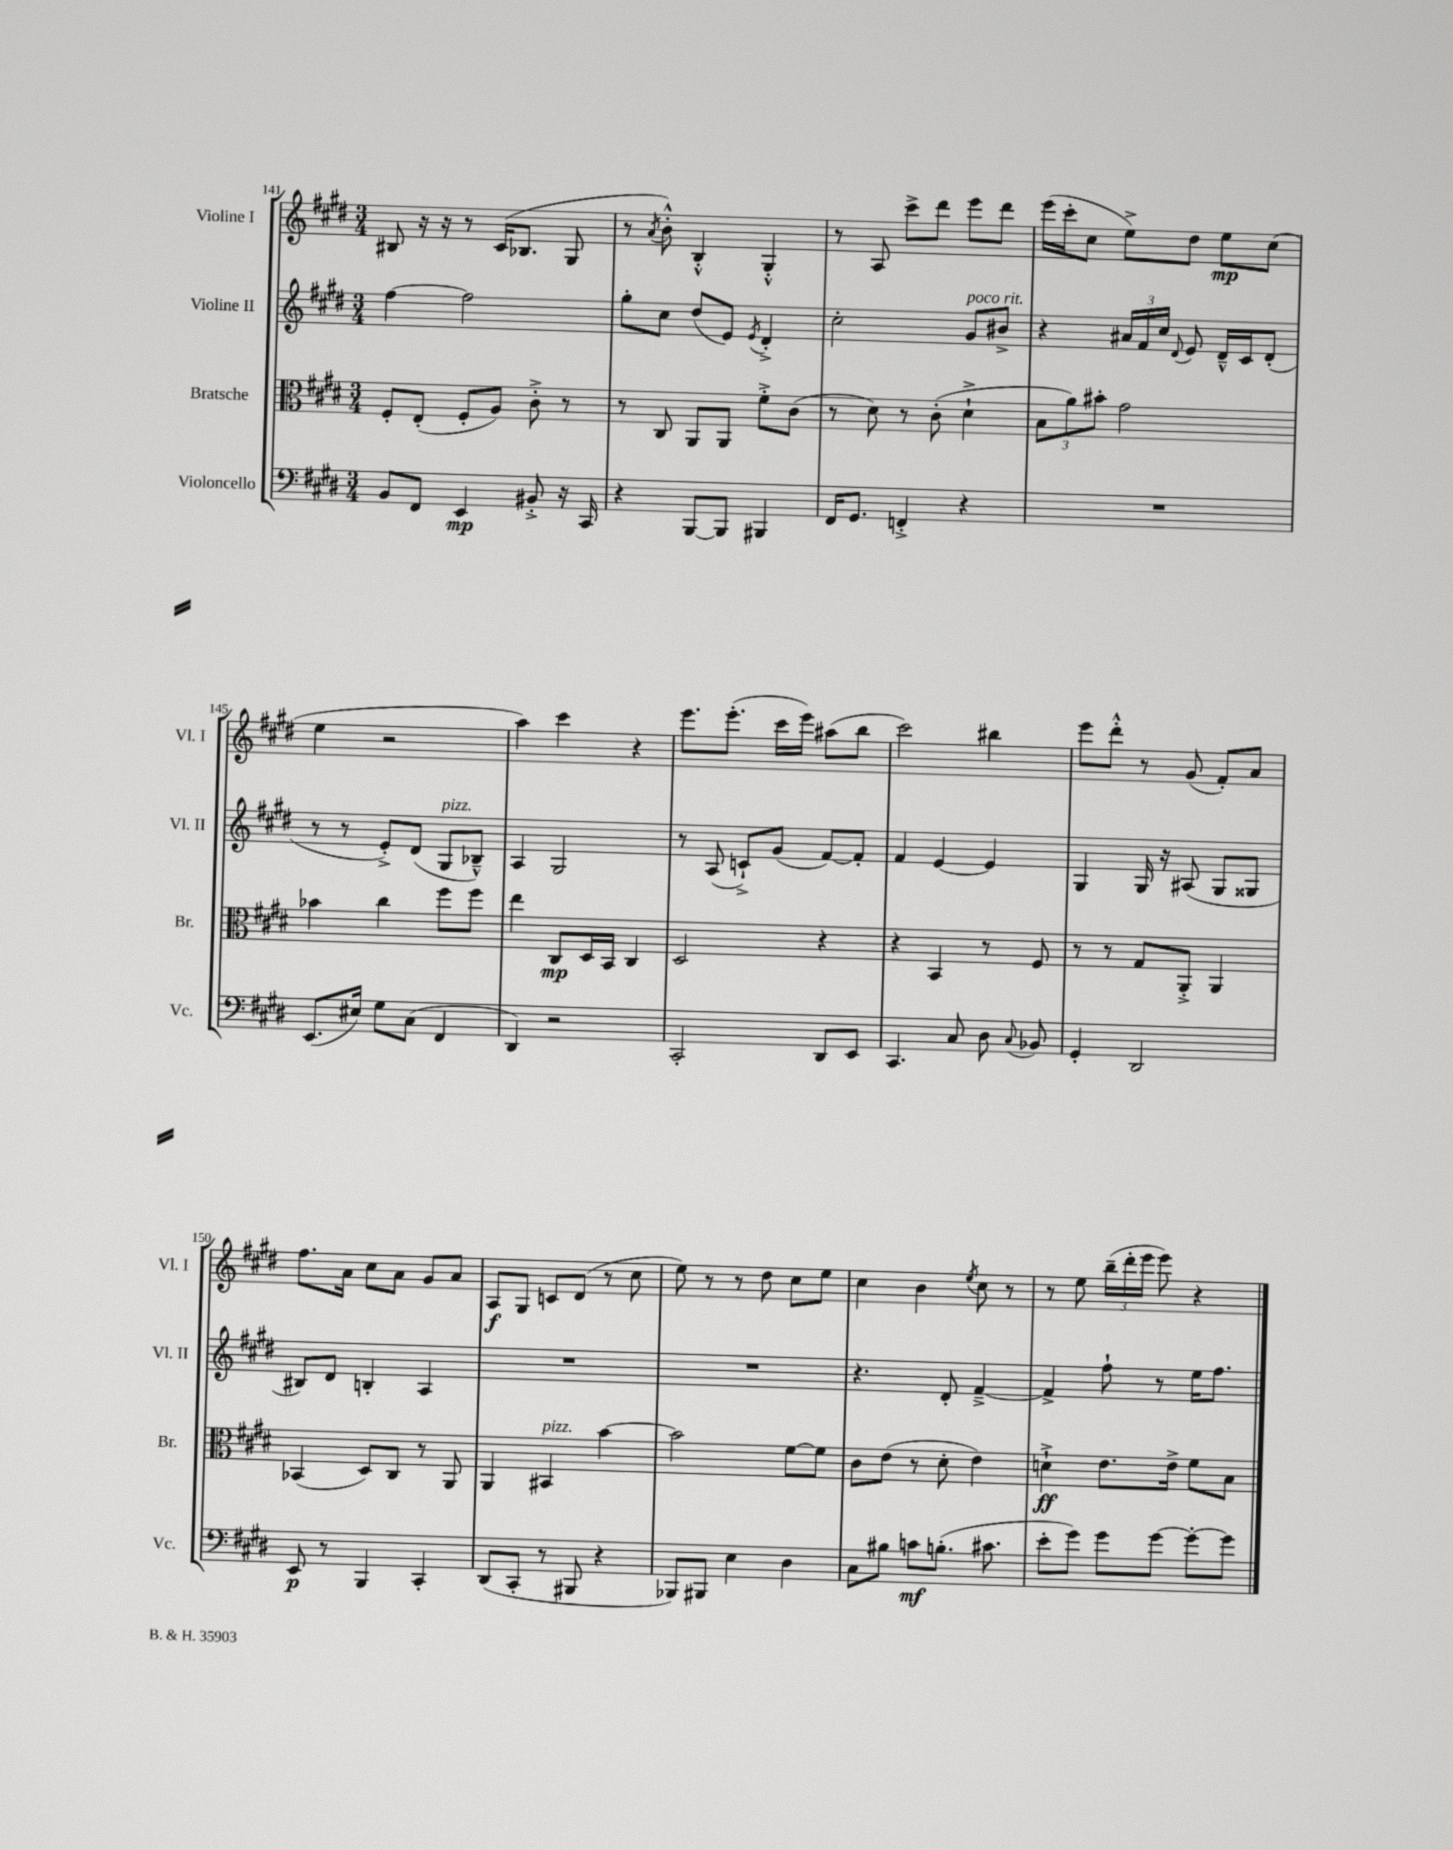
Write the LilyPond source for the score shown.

<<
\new StaffGroup <<
\new Staff = "s0" \with { instrumentName = "Violine I" shortInstrumentName = "Vl. I" } {
    \clef treble \key e \major \numericTimeSignature \time 3/4
    \autoBeamOff bis8 r16 r16 r8 cis'16[( bes8.] gis8 |
    r8 \acciaccatura { a'8 } b'8-.-^) b4-.-^ gis4-.-^ |
    r8 a8 cis'''8[-> dis'''8] e'''8[ dis'''8] |
    e'''16[( cis'''16-. cis''8] e''8[->) dis''8] e''8[\mp cis''8]( |
    e''4 r2 |
    a''4) cis'''4 r4 |
    e'''8.[ e'''8.]-.( cis'''16[ e'''16]) ais''8[( b''8] |
    cis'''2) bis''4 |
    e'''8[ dis'''8]-.-^ r8 gis'8( fis'8[-.) a'8] |
    fis''8.[ a'16] cis''8[ a'8] gis'8[ a'8] |
    a8[\f gis8] c'8[ dis'8]( r8 cis''8 |
    e''8) r8 r8 dis''8 cis''8[ e''8] |
    cis''4 b'4 \acciaccatura { e''8 } cis''8 r8 |
    r8 e''8 \tuplet 3/2 { b''16[--( dis'''16-. e'''16] } e'''8) r4 \bar "|." |
}
\new Staff = "s1" \with { instrumentName = "Violine II" shortInstrumentName = "Vl. II" } {
    \clef treble \key e \major \numericTimeSignature \time 3/4
    \autoBeamOff fis''4~ fis''2 |
    gis''8[-. cis''8] dis''8[( e'8]) \acciaccatura { e'8 } dis'4-.-> |
    cis''2-. gis'8[^\markup { \italic "poco rit." } bis'8]-> |
    r4 \tuplet 3/2 { ais'16[ fis'16 cis''16] } \appoggiatura { dis'8 } e'8 dis'16[---^ cis'16 dis'8]-.( |
    r8 r8 e'8[-.->) dis'8]( gis8[^\markup { \italic "pizz." } bes8]---^) |
    a4 gis2 |
    r8 a8( c'8[-!->) gis'8]( fis'8[~) fis'8]-. |
    fis'4 e'4~ e'4 |
    gis4 gis16 r16 ais8( gis8[ gisis8] |
    bis8[) dis'8] b4-. a4 |
    R2. |
    R2. |
    r4. dis'8-. fis'4~---> |
    fis'4-> fis''8-! r8 e''16[ fis''8.] \bar "|." |
}
\new Staff = "s2" \with { instrumentName = "Bratsche" shortInstrumentName = "Br." } {
    \clef alto \key e \major \numericTimeSignature \time 3/4
    \autoBeamOff fis8[-. e8]-.( fis8[-. a8]) cis'8-.-> r8 |
    r8 cis8 a,8[ a,8] fis'8[-.-> cis'8]( |
    r8 dis'8) r8 cis'8-.( dis'4-!-> |
    \tuplet 3/2 { b8[ a'8) bis'8]-. } gis'2 |
    bes'4 cis''4 fis''8[ fis''8] |
    e''4 cis8[\mp dis16 b,16] cis4 |
    dis2 r4 |
    r4 b,4 r8 fis8 |
    r8 r8 gis8[ a,8]-.-> a,4 |
    bes,4( dis8[) cis8] r8 a,8 |
    a,4 bis,4^\markup { \italic "pizz." } b'4~ |
    b'2 fis'8[~ fis'8] |
    cis'8[ e'8]( r8 dis'8-. e'4) |
    d'4-!->\ff e'8.[ e'16]-> fis'8[ b8] \bar "|." |
}
\new Staff = "s3" \with { instrumentName = "Violoncello" shortInstrumentName = "Vc." } {
    \clef bass \key e \major \numericTimeSignature \time 3/4
    \autoBeamOff b,8[ fis,8] e,4\mp bis,8-.-> r16 cis,16 |
    r4 b,,8[~ b,,8] bis,,4 |
    fis,16[ gis,8.] f,4-.-> r4 |
    R2. |
    e,8.[( eis16]) gis8[ cis8]( fis,4 |
    dis,4) r2 |
    cis,2-. dis,8[ e,8] |
    cis,4. cis8 dis8 \appoggiatura { cis8 } bes,8 |
    gis,4-. dis,2 |
    e,8\p r8 b,,4 cis,4-. |
    dis,8[( cis,8]-. r8 bis,,8 r4 |
    bes,,8[) bis,,8] e4 dis4 |
    cis8[ bis8] c'8[\mf b8.]-.( cis'8. |
    e'8[-. gis'8]) gis'8[ gis'8]~ gis'8[~-. gis'8] \bar "|." |
}
>>
>>
\layout { \context { \Score currentBarNumber = #141 } }
